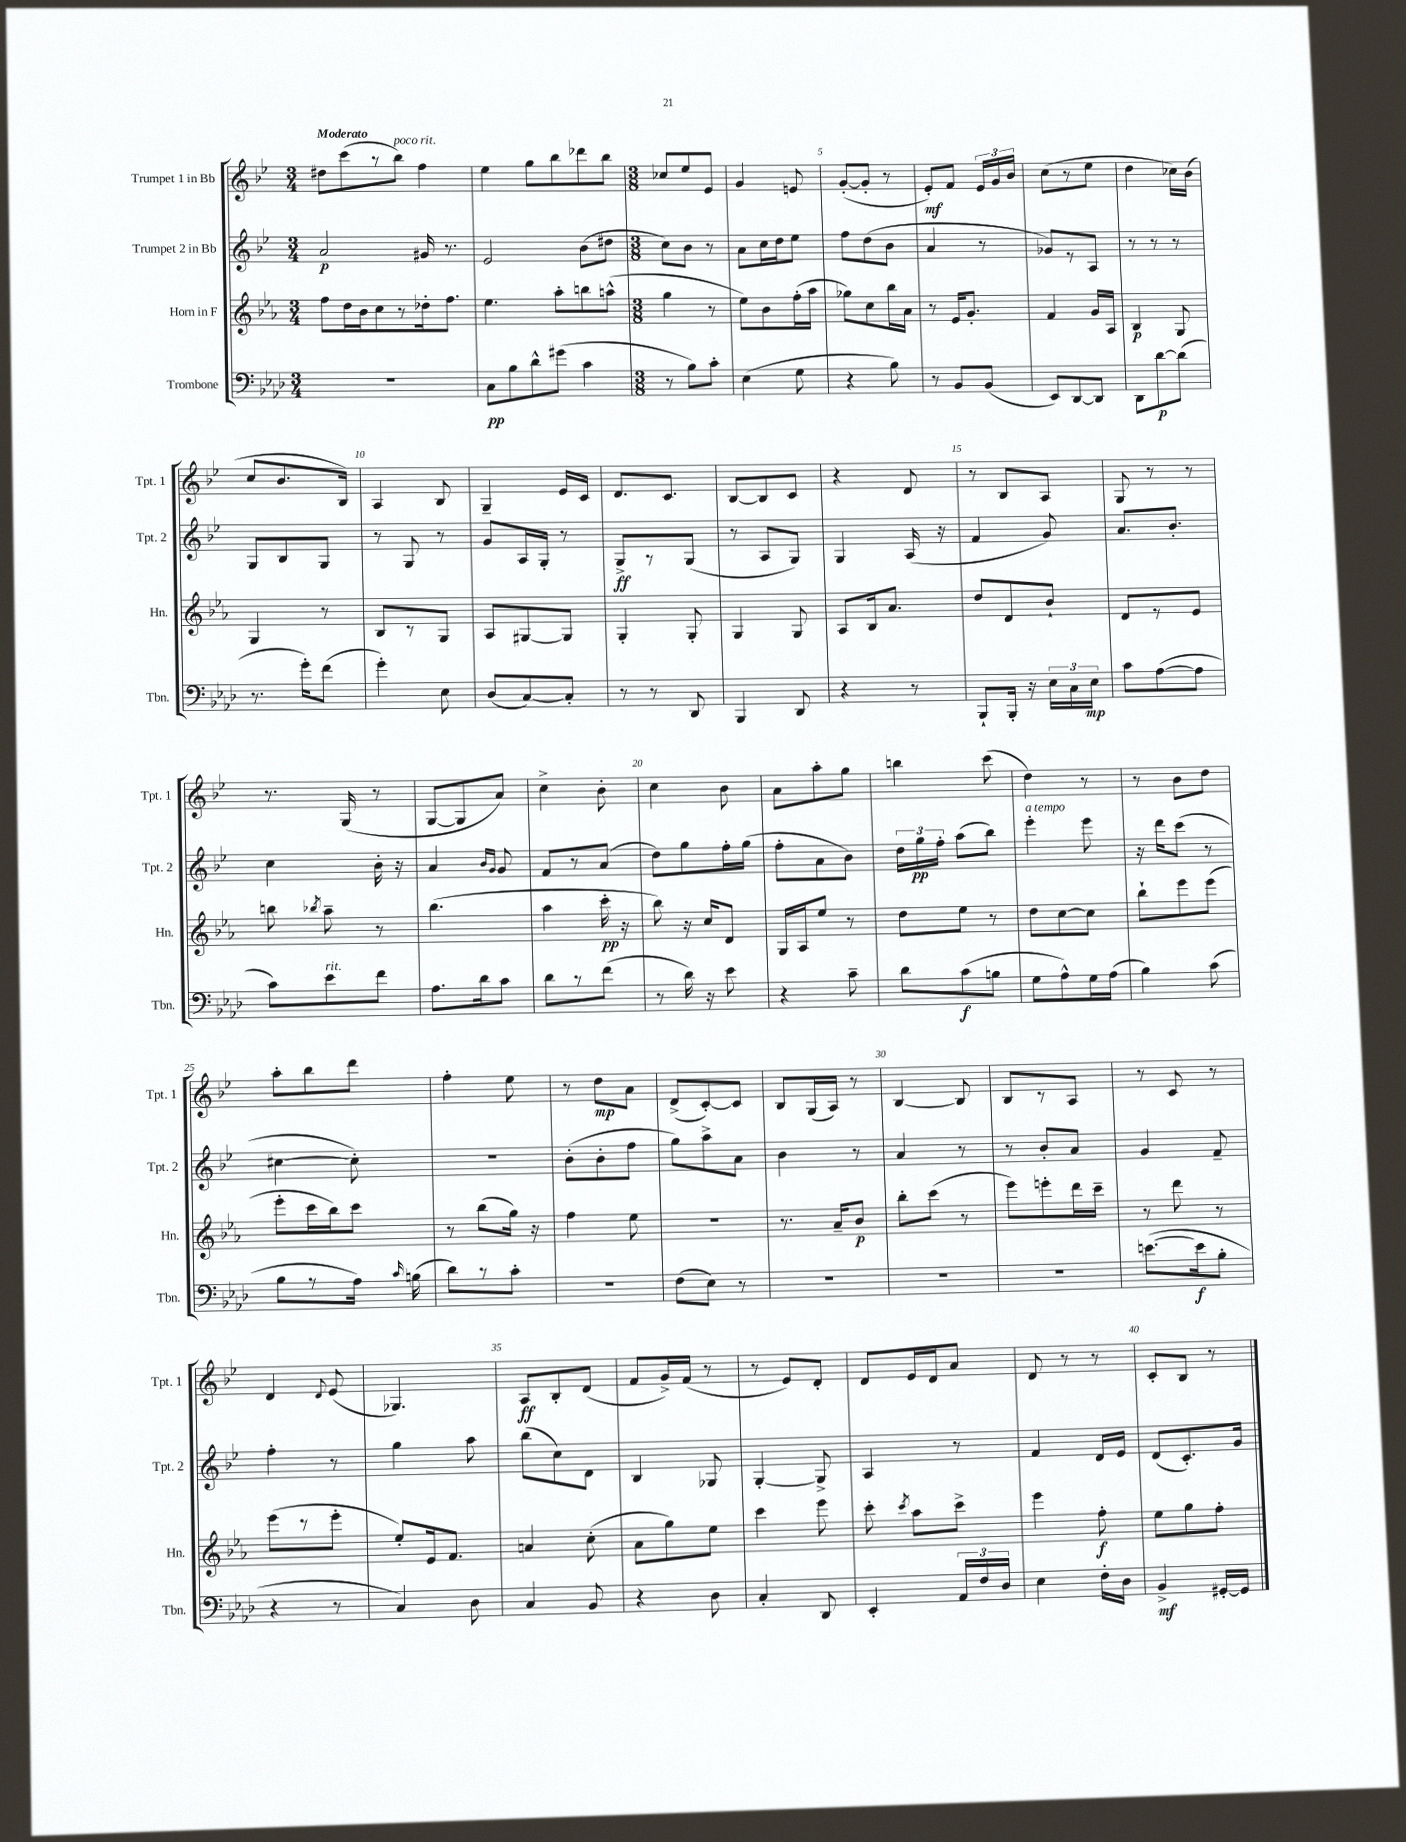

**kern	**kern	**kern	**kern
*staff4	*staff3	*staff2	*staff1
*clefF4	*clefG2	*clefG2	*clefG2
*k[b-e-a-d-]	*k[b-e-a-]	*k[b-e-]	*k[b-e-]
*M3/4	*M3/4	*M3/4	*M3/4
2.r	8ff	2a	8dd#
.	16dd	.	(8ccc
.	16b-	.	.
.	8cc	.	8r
.	8r	.	8bb-)
.	16dd-'	16g#	4ff
.	8.ff	8.r	.
=	=	=	=
8C	4.ee-	2e-	4ee-
8B-	.	.	.
8d-^^	.	.	8gg
(8g#	8aa-'	.	8bb-
4c	8bb	(8b-	8ddd-
.	(8aa^^	8dd#	8bb-
=	=	=	=
*M3/8	*M3/8	*M3/8	*M3/8
8r	4gg	8cc)	8cc-
8B-)	.	8b-	8ee-
8c'	8r	8r	8e-
=	=	=	=
(4E-	8ee-)	8a	4g
.	8b-	16cc	.
.	.	16dd	.
8G	(16ff'	8ee-	8e
.	16aa-	.	.
=	=	=	=
4r	8gg-)	8ff	([8g'
.	8cc	(8dd	8g']
8B-)	16bb-	8b-	8r
.	16a-	.	.
=	=	=	=
8r	8r	4a	8e-')
8BB-	16e-	.	8f
.	8.g'	.	.
(8BB-	.	8r	24e-
.	.	.	24g
.	.	.	24b-
=	=	=	=
8EE-)	4f	8g-)	(8cc
[8DD-	.	8r	8r
8DD-]	16g	8A	8ee-
.	16A-	.	.
=	=	=	=
8DD-	4B-	8r	4dd
[8d-	.	8r	.
(8d-]	8G	8r	16cc-)
.	.	.	(16b-
=	=	=	=
8.r	4G	8G	8cc
.	.	8B-	8.b-
16g')	.	.	.
(8f	8r	8G	.
.	.	.	16B-)
=	=	=	=
4g')	8B-	8r	4A
.	8r	8G	.
8E-	8G	8r	8B-
=	=	=	=
(8D-	8A-	8g	4G~
[8C)	[8G#	16A	.
.	.	16G'	.
8C']	8G#]	8r	16e-
.	.	.	16c
=	=	=	=
8r	4G'	8G^	8.d
8r	.	8r	.
.	.	.	8.c
8DD-	8G'	(8G	.
=	=	=	=
4BBB-	4G	8r	[8B-
.	.	8A	8B-]
8DD-	8G	8G)	8c
=	=	=	=
4r	8A-	4G	4r
.	16B-	.	.
.	8.a-	.	.
8r	.	(16A	8d
.	.	16r	.
=	=	=	=
8BBB-`	8dd	4f	8r
16BBB-'	8d	.	8B-
16r	.	.	.
24E-	8b-`	8g)	8A
24C	.	.	.
24E-	.	.	.
=	=	=	=
8c	8d	8.a	8G
([8A-	8r	.	8r
.	.	8.b-'	.
8A-]	8e-	.	8r
=	=	=	=
8c)	8bb	4cc	8.r
.	8qbb-	.	.
8e-	8aa-~	.	.
.	.	.	(16G
8f	8r	16b-'	8r
.	.	16r	.
=	=	=	=
8.A-	(4.bb-	4a	[8G
.	.	.	8G]
16d-	.	.	.
.	.	16qqb-	.
.	.	16qqg	.
8c	.	8g	8a)
=	=	=	=
8d-	4aa-	8f	4cc^
8r	.	8r	.
(8f	16ccc'	(8a	8b-'
.	16r	.	.
=	=	=	=
8r	8bb-)	8dd)	4cc
16d-)	16r	8gg	.
16r	16cc	.	.
8e-	8d	16ff'	8b-
.	.	(16gg	.
=	=	=	=
4r	16G	8ff'	8a
.	16A-	.	.
.	8ee-	8a	8aa'
8c~	8r	8b-)	8gg
=	=	=	=
8d-	8dd	24dd	4bb
.	.	24gg	.
.	.	24ff'	.
(8c	8ee-	(8aa	.
8B	8r	8bb-)	(8ccc
=	=	=	=
8G	8dd	4eee-'	4dd)
8A-^^)	[8cc	.	.
16G	8cc]	8eee-	8r
(16A-	.	.	.
=	=	=	=
4B-)	8bb-`	16r	8r
.	.	16ddd	.
.	8eee-	(8ccc	8b-
(8c	(8eee-	8r	8dd
=	=	=	=
8B-	8eee-'	[4cc#	8aa'
8r	16ccc	.	8bb-
.	16bb-)	.	.
16A-)	8ccc	8cc#'])	8ddd
16qqc	.	.	.
(16B	.	.	.
=	=	=	=
8d-)	8r	4.r	4ff'
8r	(8bb-	.	.
8c'	16gg)	.	8ee-
.	16r	.	.
=	=	=	=
4.r	4ff	(8b-'	8r
.	.	8b-'	8dd
.	8ee-	8ff	8a
=	=	=	=
(8F	4.r	8gg)	(8d^
8E-)	.	8aa^	[8c')
8r	.	8a	8c]
=	=	=	=
4.r	8.r	4b-	8B-
.	.	.	(16G
.	16a-~	.	16A)
.	8b-	8r	8r
=	=	=	=
4.r	8bb-'	4a	[4B-
.	(8ccc	.	.
.	8r	8r	8B-]
=	=	=	=
4.r	8eee-)	8r	8B-
.	8eee'	8b-'	8r
.	16ddd	8a	8A
.	16ccc~	.	.
=	=	=	=
([8.e	8r	4g	8r
.	8ddd	.	8c
16e]	.	.	.
8B-'	8r	8f~	8r
=	=	=	=
4r	(8eee-	4ff'	4d
.	8r	.	.
.	.	.	8qqd
8r	8eee-'	8r	(8e-
=	=	=	=
4C)	8ee-')	4gg	4.G-)
.	16e-	.	.
.	8.f	.	.
8D-	.	8aa	.
=	=	=	=
4C	4a	(8bb-	8A
.	.	8cc)	8B-'
8BB-	(8cc'	8d	(8d
=	=	=	=
4r	8a-	4B-	8f
.	8gg)	.	16g^)
.	.	.	(16f
8D-	8ee-	8G-	8r
=	=	=	=
4C'	4ccc	[4G'	8r
.	.	.	8e-)
8DD-	8eee-	8G^]	8d'
=	=	=	=
4EE-'	8ccc'	4A	8d
.	8qccc	.	.
.	8aa-	.	16e-
.	.	.	16d
24AA-	8ccc^	8r	8a
24F	.	.	.
24D-	.	.	.
=	=	=	=
4E-	4eee-	4f	8d
.	.	.	8r
16F'	8ff'	16d	8r
16D-	.	16e-	.
=	=	=	=
4BB-^	8ee-	(8d	8c'
.	8gg	8.c')	8B-
[16GG#'	8ff'	.	8r
16GG#]	.	16g	.
==	==	==	==
*-	*-	*-	*-
